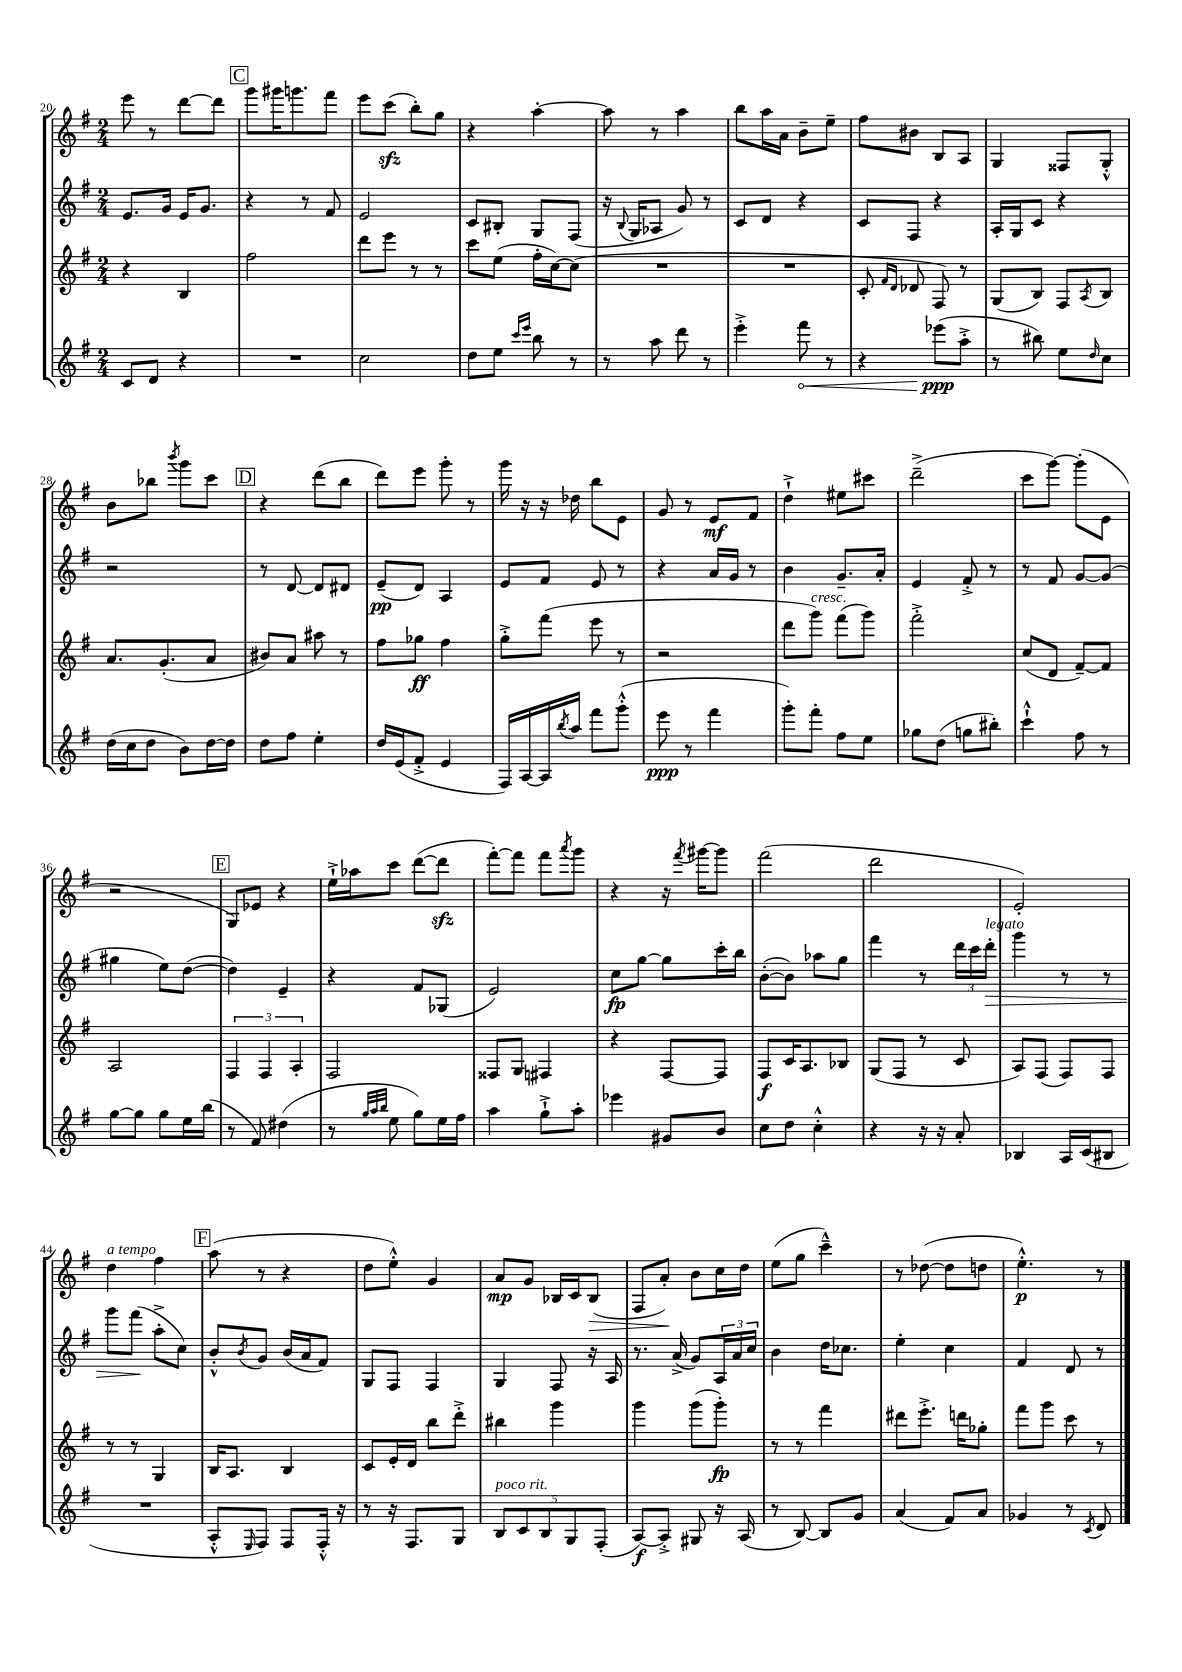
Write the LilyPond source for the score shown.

<<
\new StaffGroup <<
\new Staff = "s0" {
    \clef treble \key g \major \numericTimeSignature \time 2/4
    e'''8 r8 d'''8~ d'''8 |
    \mark \markup { \box "C" } g'''8 gis'''16 g'''8. fis'''8 |
    e'''8 c'''8\sfz( b''8-.) g''8 |
    r4 a''4~-. |
    a''8 r8 a''4 |
    b''8 a''16 a'16 b'8-- e''8-- |
    fis''8 bis'8 b8 a8 |
    g4 fisis8 g8-.-^ |
    b'8 bes''8 \acciaccatura { b'''8 } g'''8 c'''8 |
    \mark \markup { \box "D" } r4 d'''8( b''8 |
    d'''8) e'''8 g'''8-. r8 |
    g'''16 r16 r16 des''16 b''8 e'8 |
    g'8 r8 e'8\mf fis'8 |
    d''4-!-> eis''8 cis'''8 |
    d'''2--->( |
    c'''8 g'''8~) g'''8-.( e'8 |
    r2 |
    \mark \markup { \box "E" } g8) ees'8 r4 |
    e''16-!-> aes''16 c'''8 d'''8~( d'''8\sfz |
    fis'''8~-.) fis'''8 fis'''8 \acciaccatura { a'''8 } g'''8 |
    r4 r16 \acciaccatura { fis'''8 } gis'''16~ gis'''8 |
    fis'''2( |
    d'''2 |
    e'2-.) |
    d''4^\markup { \italic "a tempo" } fis''4 |
    \mark \markup { \box "F" } a''8( r8 r4 |
    d''8 e''8-.-^) g'4 |
    a'8\mp g'8 bes16 c'16 bes8\>( |
    fis8 a'8-.\!) b'8 c''16 d''16 |
    e''8( g''8 c'''4---^) |
    r8 des''8~( des''8 d''8 |
    e''4.-.-^\p) r8 \bar "|." |
}
\new Staff = "s1" {
    \clef treble \key g \major \numericTimeSignature \time 2/4
    e'8. g'16 e'16 g'8. |
    \mark \markup { \box "C" } r4 r8 fis'8 |
    e'2 |
    c'8 bis8-. g8 fis8( |
    r16 \appoggiatura { b8 } g16 aes8 g'8) r8 |
    c'8 d'8 r4 |
    c'8 fis8 r4 |
    a16-. g16 c'8 r4 |
    r2 |
    \mark \markup { \box "D" } r8 d'8~ d'8 dis'8 |
    e'8--\pp( d'8) a4 |
    e'8 fis'8 e'8 r8 |
    r4 a'16 g'16 r8 |
    b'4 g'8.-- a'16-. |
    e'4 fis'8-.-> r8 |
    r8 fis'8 g'8~ g'8( |
    gis''4 e''8) d''8~( |
    \mark \markup { \box "E" } d''4) e'4-- |
    r4 fis'8 ges8( |
    e'2) |
    c''8\fp g''8~ g''8 c'''16-. b''16 |
    b'8~-.( b'8) aes''8 g''8 |
    fis'''4 r8 \tuplet 3/2 { d'''16 c'''16 d'''16-.\>^\markup { \italic "legato" } } |
    g'''4 r8 r8 |
    g'''8 fis'''8\!( a''8-.-> c''8) |
    \mark \markup { \box "F" } b'8-.-^ \acciaccatura { b'8 } g'8 b'16( a'16 fis'8) |
    g8 fis8 fis4 |
    g4 fis8 r16 a16 |
    r8. a'16->( g'8) \tuplet 3/2 { a16 a'16 c''16 } |
    b'4 d''16 ces''8. |
    e''4-. c''4 |
    fis'4 d'8 r8 \bar "|." |
}
\new Staff = "s2" {
    \clef treble \key g \major \numericTimeSignature \time 2/4
    r4 b4 |
    \mark \markup { \box "C" } fis''2 |
    d'''8 e'''8 r8 r8 |
    c'''8 e''8( fis''16-. c''16~) c''8( |
    R2 |
    R2 |
    c'8-. \grace { fis'16 d'16 } des'8 fis8) r8 |
    g8( b8) fis8 \acciaccatura { a8 } b8 |
    a'8. g'8.-.( a'8 |
    \mark \markup { \box "D" } bis'8) a'8 ais''8 r8 |
    fis''8 ges''8\ff fis''4 |
    g''8-.-> fis'''8( e'''8 r8 |
    r2 |
    d'''8 g'''8^\markup { \italic "cresc." }) fis'''8( g'''8) |
    fis'''2-.-> |
    c''8( d'8 fis'8~--) fis'8 |
    a2 |
    \mark \markup { \box "E" } \tuplet 3/2 { fis4 fis4 a4-. } |
    fis2 |
    fisis8 g8 fis4 |
    r4 fis8~ fis8 |
    fis8\f c'16 a8. bes8 |
    g8( fis8 r8 c'8 |
    a8) fis8( fis8) fis8 |
    r8 r8 g4 |
    \mark \markup { \box "F" } b16 a8. b4 |
    c'8 e'16-. d'16 b''8 d'''8-.-> |
    bis''4 g'''4 |
    g'''4 g'''8( g'''8-.\fp) |
    r8 r8 fis'''4 |
    dis'''8 e'''8.-.-> d'''16 ges''8-. |
    fis'''8 g'''8 c'''8 r8 \bar "|." |
}
\new Staff = "s3" {
    \clef treble \key g \major \numericTimeSignature \time 2/4
    c'8 d'8 r4 |
    \mark \markup { \box "C" } R2 |
    c''2 |
    d''8 e''8 \grace { c'''16 e'''16 } b''8 r8 |
    r8 a''8 d'''8 r8 |
    e'''4-.-> \once \override Hairpin.circled-tip = ##t fis'''8\< r8 |
    r4 ees'''8\ppp\!( a''8-.-> |
    r8 bis''8) e''8 \grace { d''16 } c''8 |
    d''16( c''16 d''8 b'8) d''16~ d''16 |
    \mark \markup { \box "D" } d''8 fis''8 e''4-. |
    d''16 e'16( fis'8-.-> e'4 |
    fis16) a16~ a16 \acciaccatura { b''8 } a''16 fis'''8 g'''8-.-^( |
    e'''8\ppp r8 fis'''4 |
    g'''8-.) fis'''8-. fis''8 e''8 |
    ges''8 d''8( g''8 bis''8-.) |
    c'''4-!-^ fis''8 r8 |
    g''8~ g''8 g''8 e''16 b''16( |
    \mark \markup { \box "E" } r8 fis'8) dis''4( |
    r8 \grace { g''32 a''32 b''32 } e''8 g''8) e''16 fis''16 |
    a''4 g''8-!-> a''8-. |
    ees'''4 gis'8 b'8 |
    c''8 d''8 c''4-.-^ |
    r4 r16 r16 a'8-. |
    bes4 a16 c'16( bis8 |
    R2 |
    \mark \markup { \box "F" } a8-.-^ \grace { e16 } fis8) fis8 fis16-.-^ r16 |
    r8 r16 fis8. g8 |
    \tuplet 5/4 { b8^\markup { \italic "poco rit." } c'8 b8 g8 fis8-.( } |
    a8~\f) a8-.-> gis8 r16 a16( |
    r8 b8~) b8 g'8 |
    a'4( fis'8) a'8 |
    ges'4 r8 \acciaccatura { c'8 } d'8 \bar "|." |
}
>>
>>
\layout { \context { \Score currentBarNumber = #20 } }
